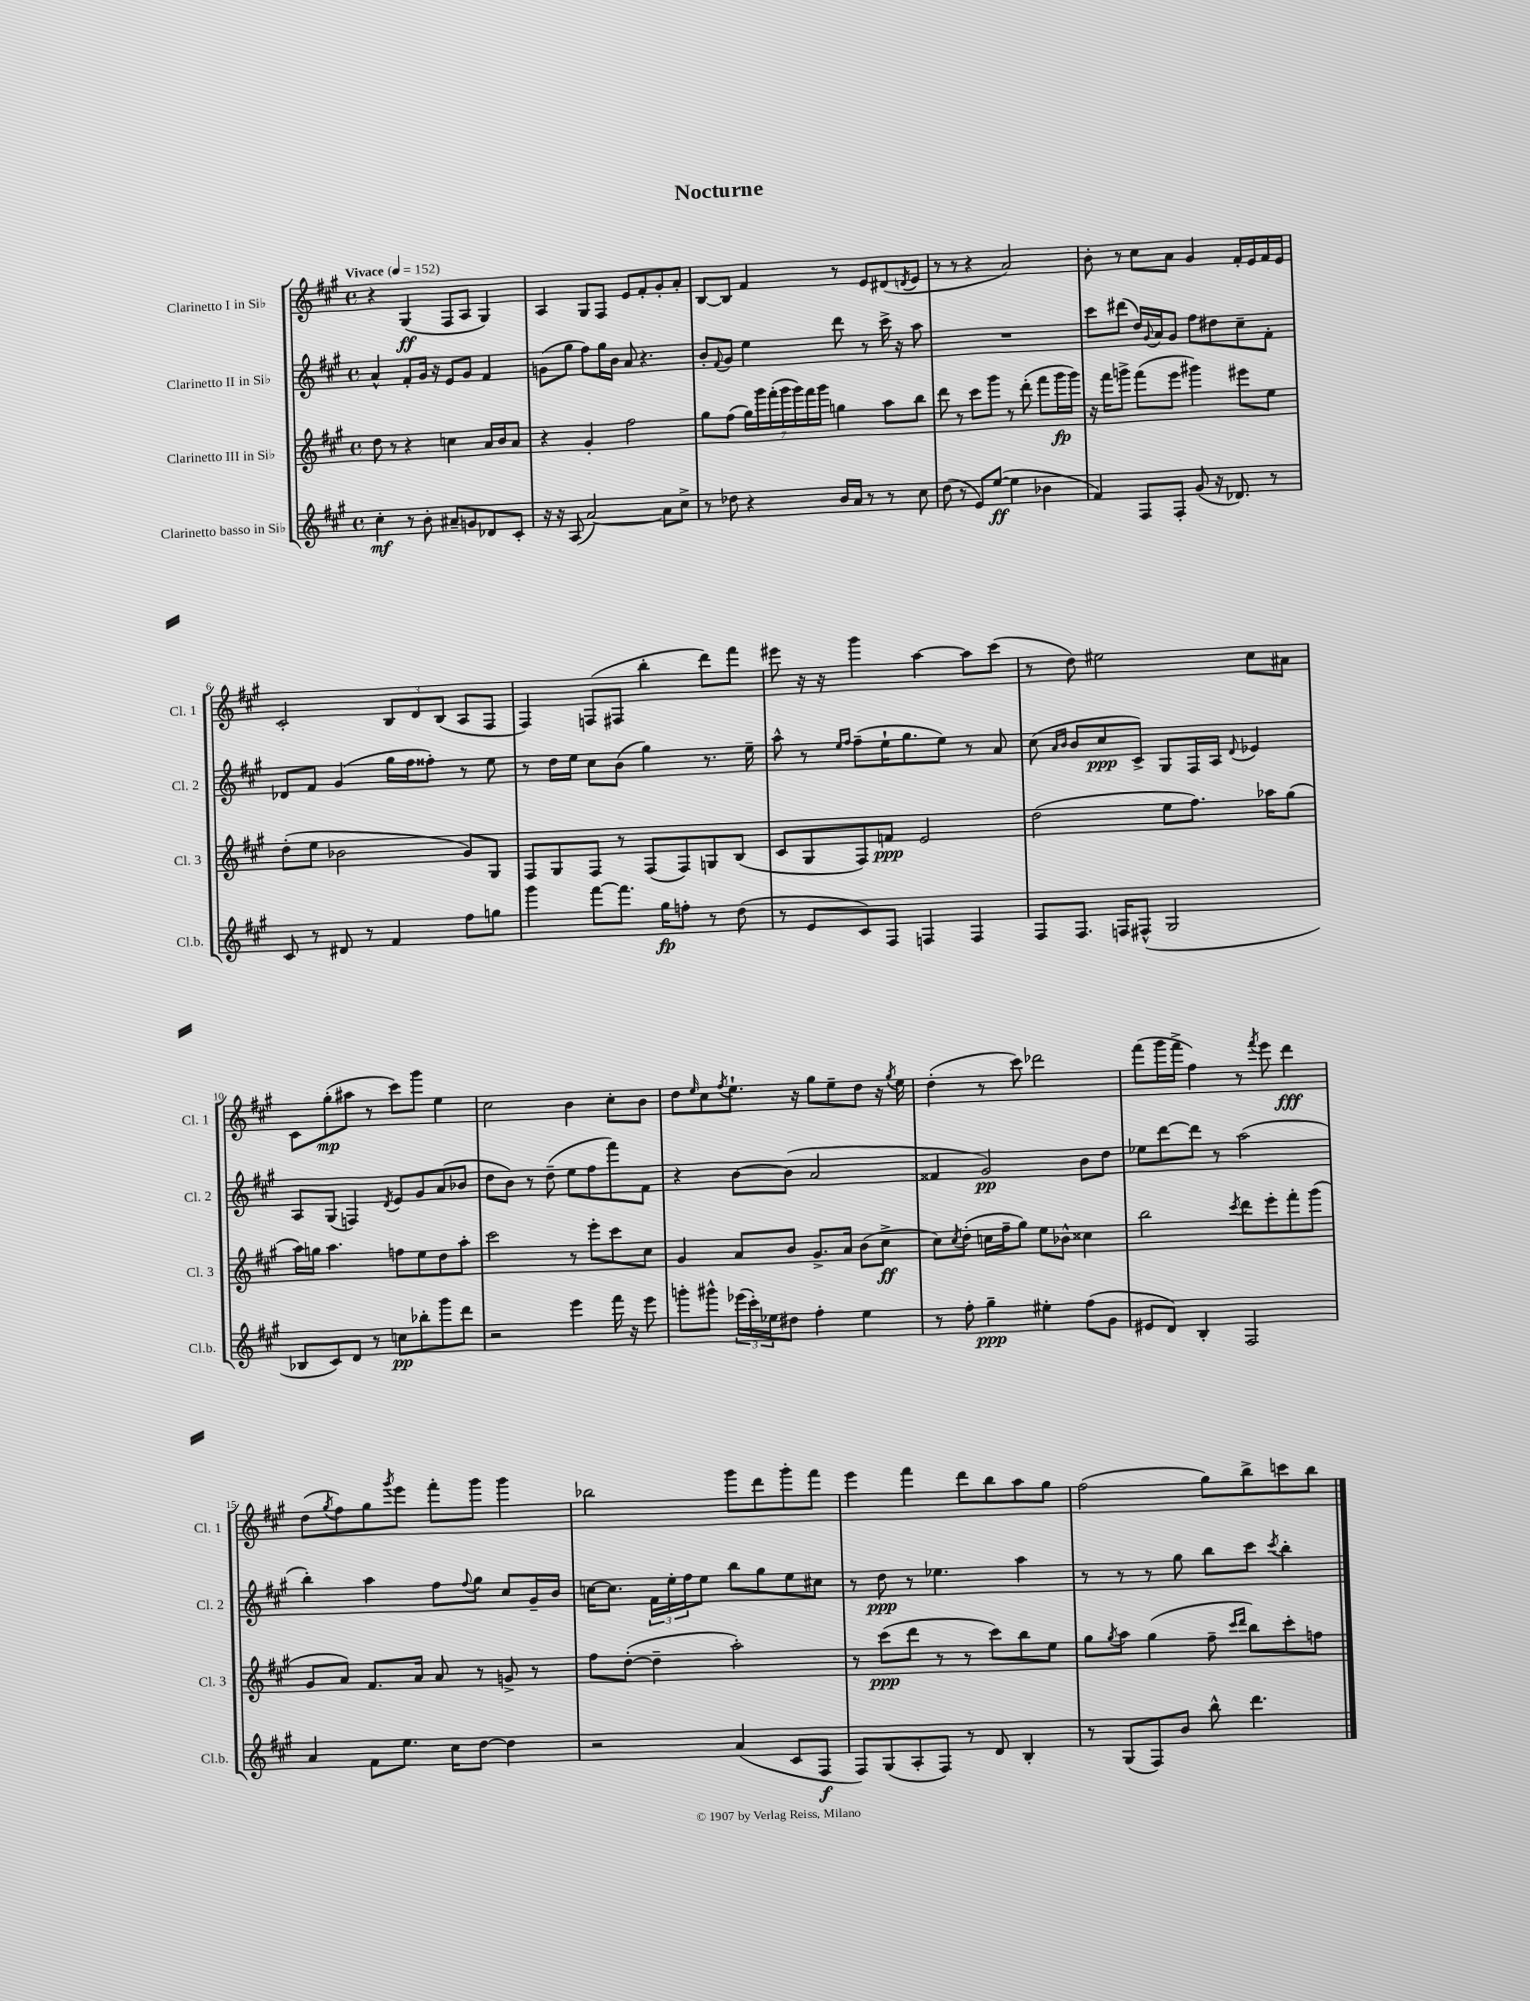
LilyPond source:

\header { title = "Nocturne" }
<<
\new StaffGroup <<
\new Staff = "s0" \with { instrumentName = "Clarinetto I in Sib" shortInstrumentName = "Cl. 1" } {
    \clef treble \key a \major \defaultTimeSignature \time 4/4 \tempo "Vivace" 4 = 152
    r4 gis4\ff( fis8 a8 gis4) |
    a4 gis8 fis8 e'8 fis'8-. gis'8-. a'8-. |
    b8~ b8 fis'4 r8 e'8 dis'8( \acciaccatura { d'8 } e'8 |
    r8 r8 r4 a'2) |
    b'8-. r8 cis''8 a'8 gis'4 fis'16-. e'16 fis'16 e'16 |
    cis'2-. \tuplet 3/2 { b8 d'8 b8( } a8 fis8 |
    fis4) f8( fis8 b''4-. d'''8) fis'''8 |
    eis'''8 r16 r16 gis'''4 a''4~ a''8 cis'''8( |
    r8 d''8) eis''2 cis''8 ais'8 |
    cis'8 gis''8-.\mp( ais''8 r8 cis'''8) gis'''8 e''4 |
    cis''2 b'4 cis''8-. b'8 |
    d''8 \grace { e''16 } cis''8 \acciaccatura { fis''8 } e''8.-! r16 gis''8 e''8-- d''8 r16 \acciaccatura { gis''8 } e''16 |
    d''4-.( r8 cis'''8) des'''2 |
    fis'''8( gis'''16 fis'''16-> fis''4) r8 \acciaccatura { fis'''8 } e'''8 d'''4\fff |
    d''8( \acciaccatura { gis''8 } fis''8) gis''8 \acciaccatura { gis'''8 } e'''8 fis'''8-. gis'''8 gis'''4 |
    bes''2 gis'''8 d'''8 gis'''8-. fis'''8 |
    e'''4 fis'''4 d'''8 b''8 a''8 gis''8 |
    fis''2( gis''8) b''8-> c'''8 b''8 \bar "|." |
}
\new Staff = "s1" \with { instrumentName = "Clarinetto II in Sib" shortInstrumentName = "Cl. 2" } {
    \clef treble \key a \major \defaultTimeSignature \time 4/4
    a'4-^ fis'8-. gis'16 r16 e'8 gis'8 fis'4 |
    g'8( gis''8 fis''8) gis''16 b'16 a'8 r4. |
    b'8-. \appoggiatura { fis'8 } gis'8 e''4 d'''8 r8 cis'''16-> r16 a''8 |
    R1 |
    cis'''8 dis'''8( d''16) \appoggiatura { gis'8 } a'16 gis'8 fis''8 dis''8 cis''8-- fis'8-. |
    des'8 fis'8 gis'4( gis''16 fis''16 fisis''8-.) r8 e''8 |
    r8 d''16 e''16 cis''8 b'8( gis''4) r8. e''16-- |
    a''8-^ r8 \grace { e''16 fis''16 } fis''8--( e''16-! gis''8. e''8) r8 a'8 |
    cis''8( \grace { a'16 b'16 } b'8 cis''8\ppp cis'8->) gis8 fis16 a16 \appoggiatura { d'8 } ees'4 |
    a8 gis8( f4) \acciaccatura { d'8 } e'8 gis'8 a'8( bes'8 |
    d''8 b'8) r8 d''8--( e''8 fis''8 fis'''8) fis'8 |
    r4 b'8~ b'8( a'2 |
    fisis'4 gis'2\pp) b'8 d''8 |
    ees''8 d'''8~ d'''8 r8 a''2( |
    b''4-.) a''4 fis''8 \appoggiatura { fis''8 } gis''8 cis''8 gis'16-- b'16 |
    c''16~ c''8. \tuplet 3/2 { fis'16 e''16-. fis''16 } e''8 b''8 gis''8 e''8 cis''8 |
    r8 d''8\ppp r8 ees''4. a''4 |
    r8 r8 r8 gis''8 b''8 cis'''8 \acciaccatura { cis'''8 } b''4-. \bar "|." |
}
\new Staff = "s2" \with { instrumentName = "Clarinetto III in Sib" shortInstrumentName = "Cl. 3" } {
    \clef treble \key a \major \defaultTimeSignature \time 4/4
    d''8 r8 r4 c''4 a'16 b'16 a'8 |
    r4 gis'4-. fis''2 |
    gis''8 fis''8( \tuplet 7/4 { gis''16) gis'''16 fis'''16-.( gis'''16 gis'''16) fis'''16 gis'''16 } g''4 a''8 b''8 |
    d'''8 r8 cis'''8 gis'''8 r8 d'''8-.( fis'''8 gis'''16\fp gis'''16) |
    r16 fis'''16 g'''8-> fis'''8( e'''8 gis'''4) eis'''8 e''8 |
    d''8-.( e''8 bes'2 gis'8) gis8 |
    fis8 gis8 fis8 r8 fis8( fis8) g8 b8( |
    cis'8 gis8 fis8) f'8\ppp e'2 |
    d''2( e''8 fis''8.) aes''16 gis''8( |
    a''16) g''16 a''4. f''8 e''8 d''8 a''8-. |
    cis'''2 r8 e'''8-. cis'''8 cis''8 |
    gis'4 a'8 b'8 gis'8.-> a'16 b'8( cis''8->\ff |
    cis''8) \acciaccatura { cis''8 } d''8-.( c''16 fis''16-- gis''8) e''8 bes'8-^ cisis''4 |
    b''2 \acciaccatura { cis'''8 } d'''8 e'''8-. fis'''8-. gis'''8( |
    gis'8 a'8) fis'8. a'16 a'8 r8 g'8-> r8 |
    fis''8 d''8~-.( d''4-- a''2-.) |
    r8 cis'''8\ppp( d'''8 r8 r8 cis'''8) b''8 e''8 |
    gis''8 \acciaccatura { gis''8 } a''8 gis''4( fis''8-- \grace { cis'''16 d'''16 } b''8) cis'''8-. f''8 \bar "|." |
}
\new Staff = "s3" \with { instrumentName = "Clarinetto basso in Sib" shortInstrumentName = "Cl.b." } {
    \clef treble \key a \major \defaultTimeSignature \time 4/4
    cis''4-.\mf r8 b'8-. ais'8-- g'8 des'8 cis'8-. |
    r16 r16 a8( a'2~) a'8 cis''8-> |
    r8 des''8 r4 b'16 a'16 r8 r8 cis''8 |
    d''8( r8 e'8) e''8~\ff( e''4 bes'4 |
    fis'4) fis8 fis8-. gis'8( r16 des'8.) r8 |
    cis'8 r8 dis'8 r8 fis'4 fis''8 g''8 |
    gis'''4 fis'''8~ fis'''8. gis''16\fp f''8-. r8 d''8( |
    r8 e'8 cis'8) fis8 f4 f4 |
    fis8 fis8. f16 fis8-^( gis2 |
    bes8 cis'8) d'8 r8 c''8\pp bes''8-. gis'''8 d'''8 |
    r2 e'''4 fis'''16 r16 e'''8 |
    g'''8-. gis'''8-^ \tuplet 3/2 { ees'''16( cis'''16-.) ees''16 } dis''8 fis''4-. ees''4 |
    r8 fis''8-. gis''4--\ppp eis''4-. fis''8( gis'8 |
    eis'8 d'8) b4-. fis2 |
    a'4 fis'8 e''8. cis''16 d''8~ d''4 |
    r2 a'4( cis'8 fis8\f |
    fis8) gis8( a8-. fis8) r8 d'8 b4-. |
    r8 gis8( fis8) b'8 b''8-^ d'''4. \bar "|." |
}
>>
>>
